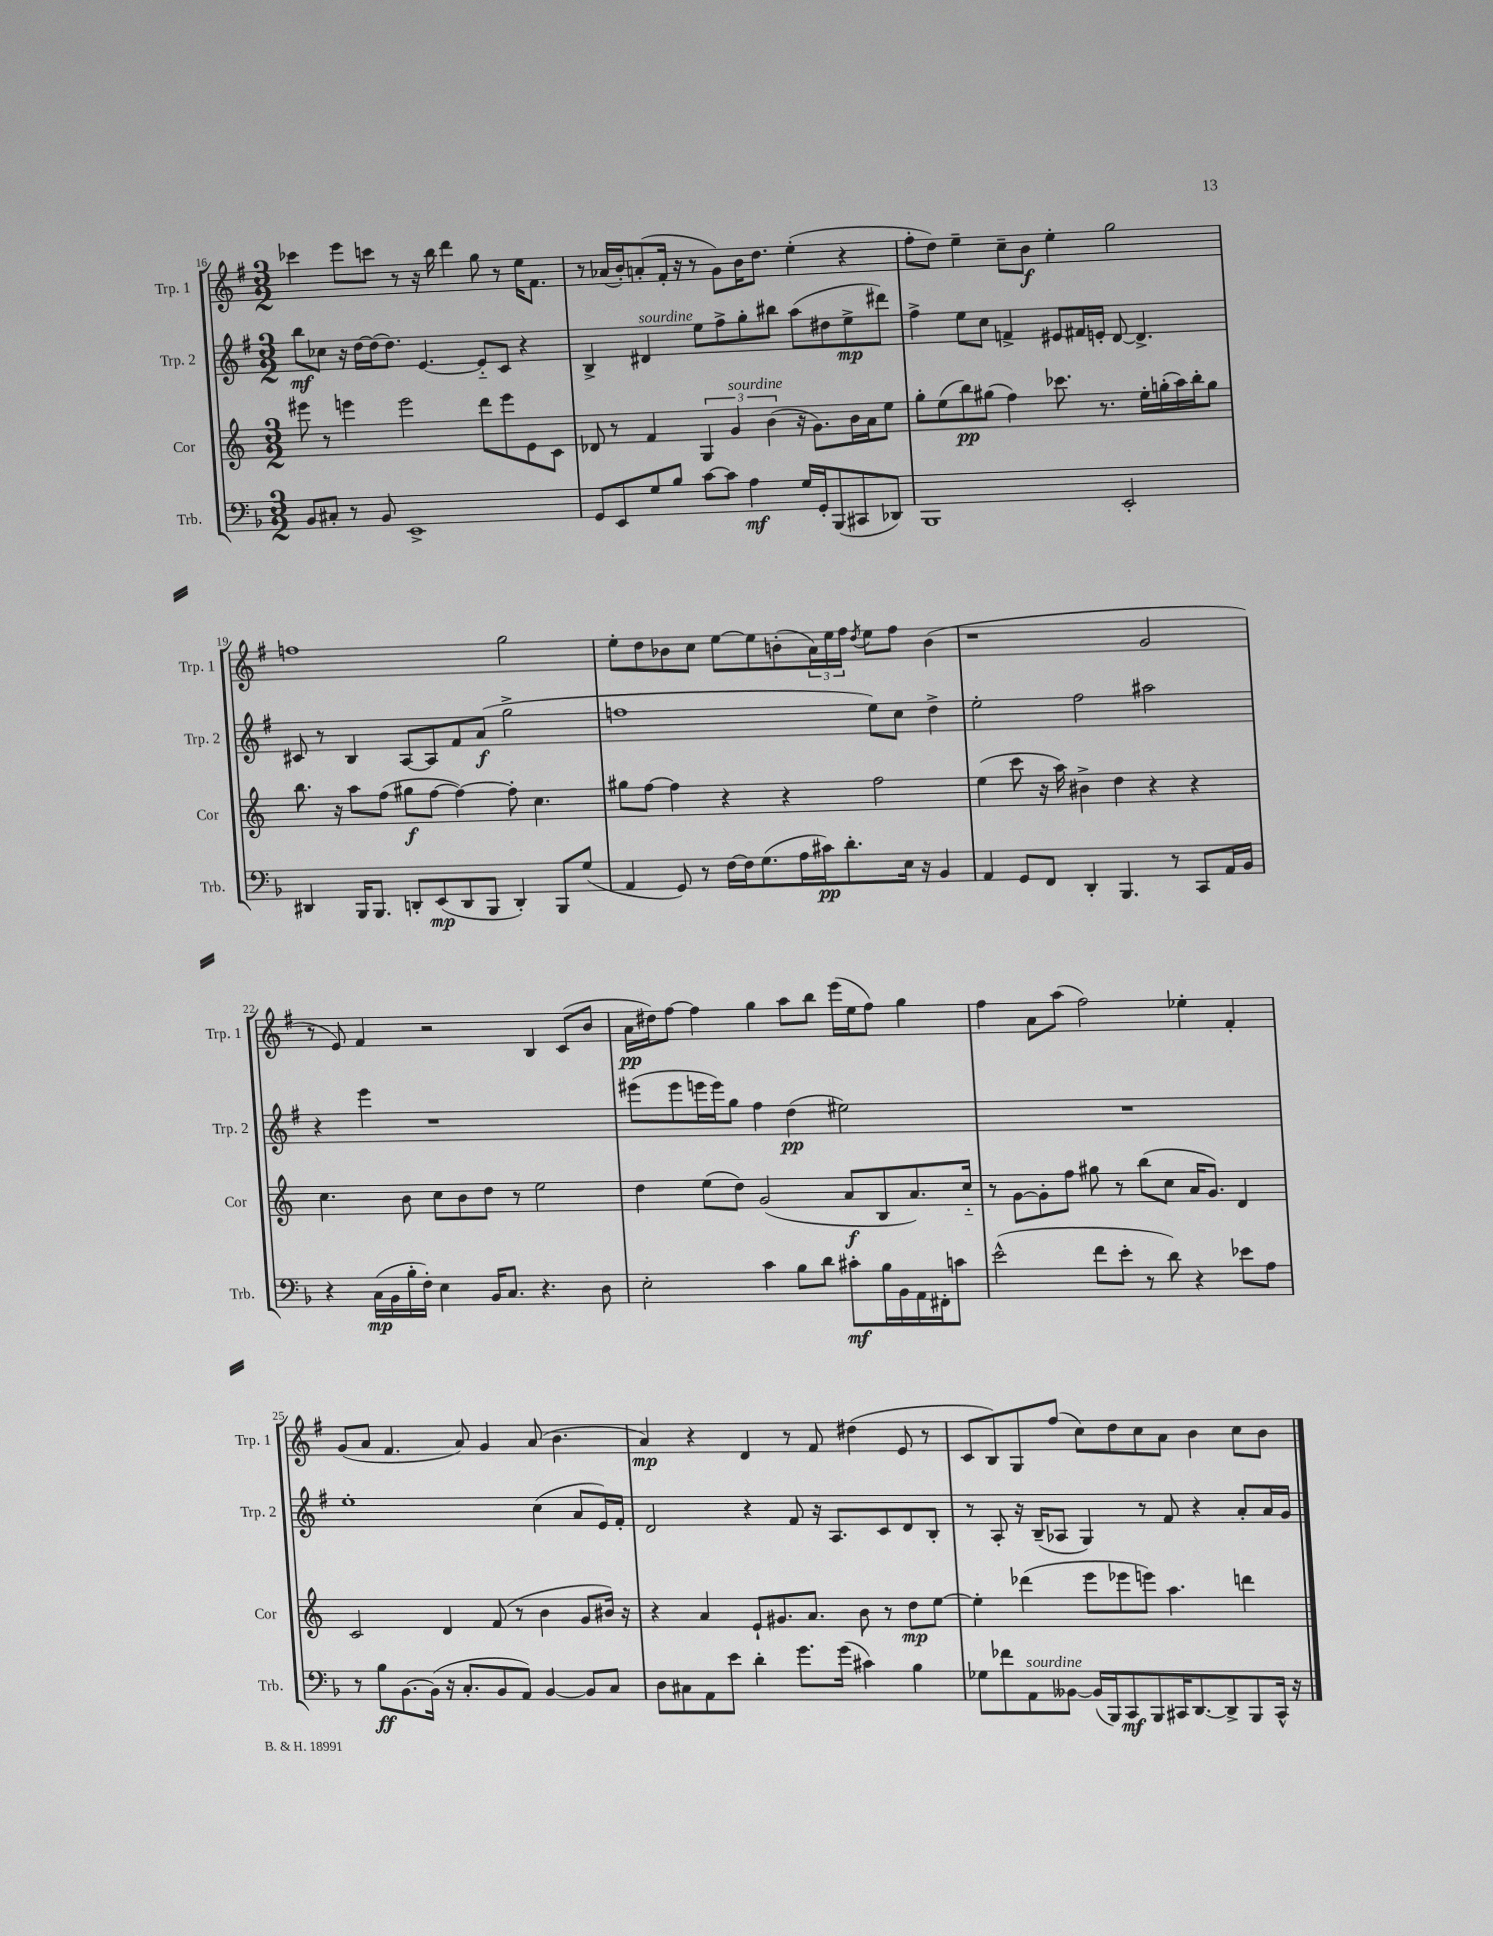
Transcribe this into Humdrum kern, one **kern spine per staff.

**kern	**kern	**kern	**kern
*staff4	*staff3	*staff2	*staff1
*clefF4	*clefG2	*clefG2	*clefG2
*k[b-]	*k[]	*k[f#]	*k[f#]
*M3/2	*M3/2	*M3/2	*M3/2
8BB-/L	8eee#\	8bb\L	4ccc-\
8C#'/J	8r	8cc-\J	.
8r	4eee\	16r	8eee\L
.	.	[16dd\LL	.
8BB-/	.	(16dd\]J	8ccc\J
.	.	8.dd\J)	.
1EE^	2eee\	.	8r
.	.	[4.e/	16r
.	.	.	16bb\
.	.	.	4ddd\
.	8ddd\L	8e'~/]L	8gg\
.	8eee\	8c/J	8r
.	8e\	4r	16ee\LK
.	.	.	8.f#\J
.	8c\J	.	.
=	=	=	=
8GG/L	8d-/	4B^/	8r
8EE/	8r	.	(16a-/LL
.	.	.	16b'/J)
8G/	4f/	4d#/	(8a'/
8B-/J	.	.	16f#'/Jk
.	.	.	16r
[8c\L	6G/	8ee\L	8r
8c\]J	.	8ff#^\	8g\L)
.	6g/	.	.
4A\	.	8gg'\	16b\K
.	.	.	8.dd\J
.	(6b\	.	.
.	.	8bb#\J	.
16G/LL	16r	(8aa\L	(4ee'\
16GG'/J	8.g\L)	.	.
(8BBB-/	.	8dd#\	.
8CC#/	16b\L	8ee^\	4r
.	16a\J	.	.
8DD-/J)	8ee\J	8ddd#\J)	.
=	=	=	=
1BBB-	8gg'\L	4ff#^\	8ff#'\L
.	(8ee\	.	8dd\J)
.	8bb\)	8ee\L	4ee~\
.	(8gg#\J	8cc\J	.
.	4ff\)	4f^/	8cc~\L
.	.	.	8b\J
.	8.ccc-\	8e#/L	4ee'\
.	.	16f#/L	.
.	8.r	16e'/JJ	.
2EE'/	.	[8d/	2gg\
.	16ee'\LL	4.d^/]	.
.	(16gg'\	.	.
.	16aa\)	.	.
.	16bb'\J	.	.
.	8gg\J	.	.
=	=	=	=
4DD#/	8.bb\	8c#/	1ff
.	.	8r	.
.	16r	.	.
16BBB-/LK	8aa\L	4B/	.
8.BBB-/J	.	.	.
.	(8ff\J	.	.
8DD'/L	8gg#\L	[8A/L	.
(8EE/	[8ff\J	8A/]	.
8DD/	4ff\_)	8f#/	.
8BBB-/J	.	(8a/J	.
4DD'/)	8ff'\]	2gg^\	2gg\
.	4.cc\	.	.
8BBB-/L	.	.	.
(8G/J	.	.	.
=	=	=	=
4AA/	8gg#\L	1ff	8ee'\L
.	[8ff\J	.	8dd\
8GG/)	4ff\]	.	8b-\
8r	.	.	8cc\J
[16F\LL	4r	.	[8ee\L
16F\]J	.	.	.
(8.G\	.	.	8ee\]
.	4r	.	(8b'\
16A\L	.	.	.
16c#\J)	.	.	24a\L)
.	.	.	24ee\
8.d'\	.	.	.
.	.	.	24ff#\JJ
.	.	.	8qdd/
.	2ff\	8ee\L)	8ee\L
16E\Jk	.	8cc\J	8ff#\J
16r	.	.	.
4BB-/	.	4dd^\	(4b\
=	=	=	=
4AA/	(4ee\	2ee'\	1r
8GG/L	8ccc\	.	.
8FF/J	16r	.	.
.	16aa\)	.	.
4DD'/	4b#^\	2ff#\	.
4.BBB-/	4dd\	.	.
.	4r	2aa#\	2g/
8r	.	.	.
8CC/L	4r	.	.
16AA/L	.	.	.
16BB-/JJ	.	.	.
=	=	=	=
4r	4.cc\	4r	8r
.	.	.	8e/)
(16C\LL	.	4eee\	4f#/
16BB-\	.	.	.
16B-'\	8b\	.	.
16F'\JJ)	.	.	.
4E\	8cc\L	1r	2r
.	8b\	.	.
16BB-/LK	8dd\J	.	.
8.C/J	.	.	.
.	8r	.	.
4.r	2ee\	.	4B/
.	.	.	(8c/L
8D\	.	.	8b/J
=	=	=	=
2E'\	4dd\	(8eee#\L	16a\LL
.	.	.	16dd#\J)
.	.	8eee#\	[8ff#\J
.	(8ee\L	16eee\L	4ff#\]
.	.	16eee\J)	.
.	8dd\J)	8gg\J	.
4c\	(2g/	4ff#\	4gg\
8B-\L	.	(4dd\	8aa\L
8d\J	.	.	8bb\J
8c#'\L	8a/L	2ee#\)	(16eee\LL
.	.	.	16ee\J
16B-\L	8B/	.	8ff#\J)
16BB-\	.	.	.
16AA\	8.a/)	.	4gg\
16FF#'\J	.	.	.
8c\J	.	.	.
.	16cc'~/Jk	.	.
=	=	=	=
(2e^^\	8r	1.r	4ff#\
.	[8g\L	.	.
.	8g'\]	.	8a\L
.	8ff\J	.	(8aa\J
8f\L	8gg#\	.	2ff#\)
8e'\J	8r	.	.
8r	(8bb\L	.	.
8d\)	8cc\J	.	.
4r	16a/LK	.	4ee-'\
.	8.g/J)	.	.
8e-\L	4d/	.	4f#'/
8A\J	.	.	.
=	=	=	=
8r	2c/	1ee'	(8g/L
8B-\L	.	.	8a/J
[8.BB-\	.	.	4.f#/
(16BB-\]Jk	.	.	.
16r	4d/	.	.
8.C'/L	.	.	.
.	.	.	8a/)
8BB-/	(8f/	.	4g/
8AA/J)	8r	.	.
[4BB-/	4b\	(4cc\	(8a/
.	.	.	4.b\
8BB-/]L	8g/L	8a/L	.
8C/J	16b#/Jk)	16e/L)	.
.	16r	16f#'/JJ	.
=	=	=	=
8D\L	4r	2d/	4a/)
8C#\	.	.	.
8AA\	4a/	.	4r
8e\J	.	.	.
4d'\	8e`/L	4r	4d/
.	8.g#/	.	.
8.g\L	.	8f#/	8r
.	8.a/J	.	.
.	.	16r	8f#/
(16g\Jk	.	8.A/L	.
4c#\)	8b\	.	(4dd#\
.	8r	8c/	.
4B-\	8dd\L	8d/	8e/
.	[8ee\J	8B'/J	8r
=	=	=	=
8G-\L	4ee'\]	8r	8c/L
8f-\	.	8A'/	8B/)
8AA\	(4ddd-\	16r	8G/
.	.	(16B~/LK	.
[8BB--\J	.	8A-/J	(8ff#/J
(16BB--/]LL	8eee\L	4G/)	8cc\L)
16BBB-/J)	.	.	.
8CC/	8eee-\	.	8dd\
8BBB-/	8eee\J)	8r	8cc\
16CC#/K	4.aa\	8f#/	8a\J
[8.DD/	.	.	.
.	.	4r	4b\
8DD^/]	.	.	.
8BBB-/	4ddd\	8a'/L	8cc\L
16CC#^^/Jk	.	16a/L	8b\J
16r	.	16g/JJ	.
==	==	==	==
*-	*-	*-	*-
